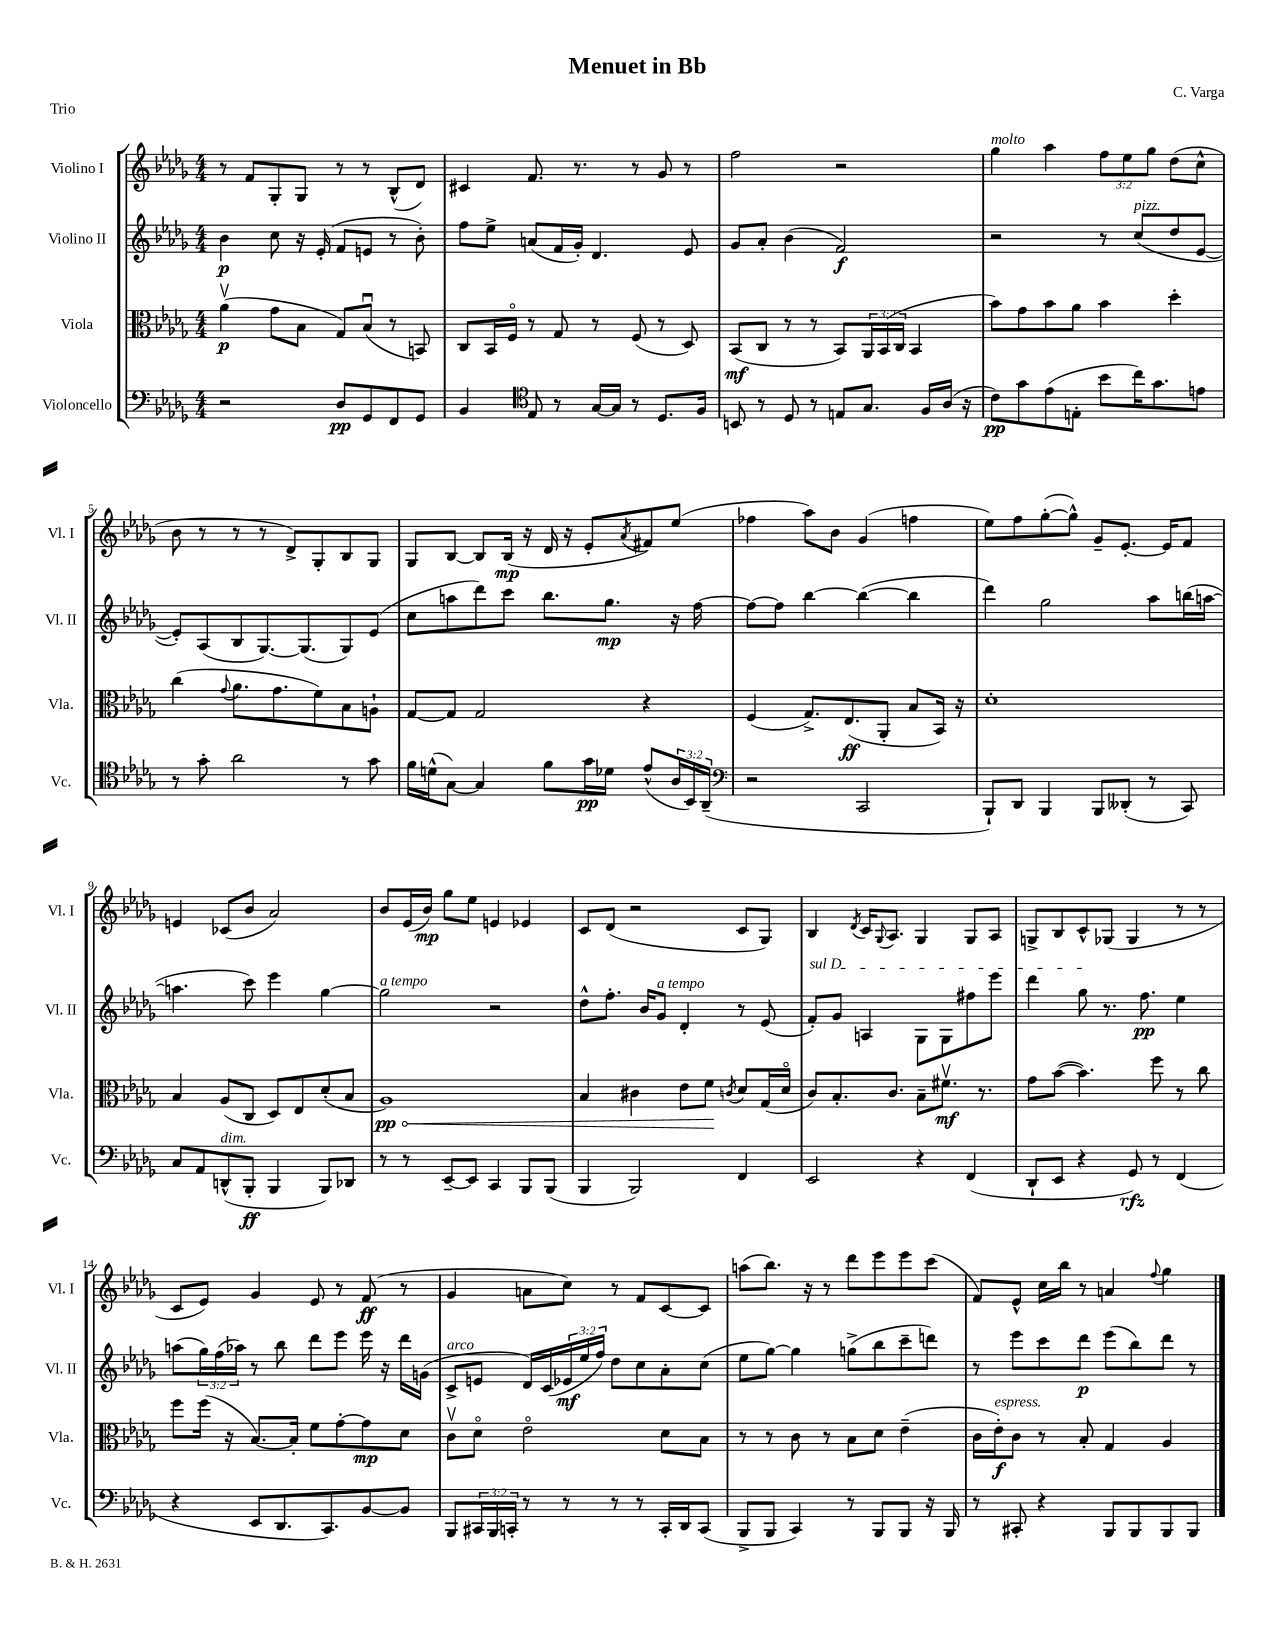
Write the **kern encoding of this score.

**kern	**kern	**kern	**kern
*staff4	*staff3	*staff2	*staff1
*clefF4	*clefC3	*clefG2	*clefG2
*k[b-e-a-d-g-]	*k[b-e-a-d-g-]	*k[b-e-a-d-g-]	*k[b-e-a-d-g-]
*M4/4	*M4/4	*M4/4	*M4/4
2r	(4a-v	4b-	8r
.	.	.	8f
.	8g-	8cc	8G-'
.	8B-	16r	8G-
.	.	(16e-'	.
8D-	8G-)	8f	8r
8GG-	(8B-u	8e	8r
8FF	8r	8r	(8B-^^
8GG-	8BB)	8b-')	8d-)
=	=	=	=
4BB-	8C	8ff	4c#
.	16BB-	8ee-^	.
.	16Fo	.	.
*clefC4	*	*	*
8E-	8r	(8a	8.f
8r	8G-	16f	.
.	.	16g-')	8.r
[16G-	8r	4.d-	.
16G-]	.	.	.
8r	(8F	.	8r
8.D-	8r	.	8g-
.	8D-)	8e-	8r
16F	.	.	.
=	=	=	=
8BB	(8BB-	8g-	2ff
8r	8C	8a-'	.
8D-	8r	(4b-	.
8r	8r	.	.
8E	8BB-)	2f)	2r
8.G-	24AA-	.	.
.	(24BB-	.	.
.	24C	.	.
.	4BB-	.	.
16F	.	.	.
(16A-	.	.	.
16r	.	.	.
=	=	=	=
8c)	8b-)	2r	4gg-
8g-	8g-	.	.
(8e-	8b-	.	4aa-
8E'	8a-	.	.
8b-	4b-	8r	12ff
.	.	.	12ee-
16cc)	.	(8cc	.
.	.	.	12gg-
8.g-	.	.	.
.	4dd-'	8dd-	(8dd-
8e	.	[8e-	8cc^^
=	=	=	=
8r	(4cc	8e-'])	8b-
8g-'	.	(8A-	8r
.	8qqg-	.	.
2a-	8.a-	8B-	8r
.	.	[8.G-)	8r
.	8.g-	.	.
.	.	.	8d-^)
.	.	(8.G-]	.
.	8f)	.	8G-'
8r	8B-	8G-)	8B-
8g-	8A`	(8e-	8G-
=	=	=	=
16f	[8G-	8cc	8G-
(16d^^	.	.	.
[8G-)	8G-]	8aa	[8B-
4G-]	2G-	8ddd-)	8B-]
.	.	8ccc	(16B-
.	.	.	16r
8f	.	8.bb-	16d-
.	.	.	16r
16g-	.	.	8e-'
16d-	.	8.gg-	.
.	.	.	8qa-
(8e-^^	4r	.	8f#)
24A-	.	16r	(8ee-
24BB-)	.	.	.
.	.	[16ff	.
(24AA-~	.	.	.
=	=	=	=
*clefF4	*	*	*
2r	(4F	8ff_	4ff-
.	.	8ff]	.
.	8.G-^)	[4bb-	8aa-)
.	.	.	8b-
.	(8.E-	.	.
2CC	.	(4bb-_	(4g-
.	8AA-'	.	.
.	8B-	4bb-]	4ff
.	16BB-)	.	.
.	16r	.	.
=	=	=	=
8BBB-`)	1d-'	4ddd-)	8ee-)
8DD-	.	.	8ff
4BBB-	.	2gg-	([8gg-'
.	.	.	8gg-^^])
8BBB-	.	.	8g-~
(8DD--'	.	.	[8.e-'
8r	.	8aa-	.
.	.	.	16e-]
8CC)	.	(16bb	8f
.	.	[16aa	.
=	=	=	=
8C	4B-	4.aa]	4e
8AA-	.	.	.
(8DD^^	(8A-	.	(8c-
8BBB-'	8C	8ccc)	8b-
4BBB-	8D-)	4eee-	2a-)
.	8E-	.	.
8BBB-)	(8d-'	[4gg-	.
8DD-	8B-	.	.
=	=	=	=
8r	1A-)	2gg-]	8b-
8r	.	.	(16e-
.	.	.	16b-)
[8EE-~	.	.	8gg-
8EE-]	.	.	8ee-
4CC	.	2r	4e
8BBB-	.	.	4e-
(8BBB-	.	.	.
=	=	=	=
4BBB-	4B-	8dd-^^	8c
.	.	8.ff'	(8d-
2BBB-)	4c#	.	2r
.	.	16b-	.
.	.	8g-	.
.	8e-	4d-'	.
.	8f	.	.
.	8qc	.	.
4FF	8d-	8r	8c
.	(16G-	(8e-	8G-)
.	16d-o	.	.
=	=	=	=
2EE-	8c)	8f')	4B-
.	8.B-'	8g-	.
.	.	.	8qd-
.	.	4A	16c
.	.	.	8qqG-
.	8.c	.	8.A-
4r	8B-~	8G-	4G-
.	8.f#v	8G-	.
(4FF	.	8ff#	8G-
.	8.r	.	.
.	.	8eee-	8A-
=	=	=	=
8DD-`	8g-	4ddd-	8G^
8EE-	([8b-	.	8B-
4r	4.b-])	8gg-	8c^^
.	.	8.r	(8G-
8GG-)	.	.	4G-
.	.	8.ff	.
8r	8ff	.	.
(4FF	8r	4ee-	8r
.	8cc	.	8r
=	=	=	=
4r	8ff	(8aa	8c
.	(16ff	24gg-)	8e-)
.	.	(24ff	.
.	16r	.	.
.	.	24aa-)	.
8EE-	[8.B-)	8r	4g-
8.DD-	.	8bb-	.
.	16B-']	.	.
.	8f	8ddd-	8e-
8.CC)	.	.	.
.	[8g-'	8eee-	8r
[8BB-	8g-]	16eee-	(8f
.	.	16r	.
8BB-]	8d-	16ddd-	8r
.	.	(16g	.
=	=	=	=
8BBB-	8cv	8c^	4g-
24CC#	8d-o	8e	.
24BBB-	.	.	.
24CC'	.	.	.
8r	2e-o	16d-)	8a
.	.	(16c	.
8r	.	24e-	8cc)
.	.	24ee-	.
.	.	24ff)	.
8r	.	8dd-	8r
8r	.	8cc	8f
16CC'	8d-	8a-'	[8c
16DD-	.	.	.
(8CC	8B-	(8cc	8c]
=	=	=	=
8BBB-^	8r	8ee-	(8aa
8BBB-	8r	[8gg-)	8.bb-)
4CC)	8c	4gg-]	.
.	.	.	16r
.	8r	.	8r
8r	8B-	(8gg^	8ddd-
8BBB-	8d-	8bb-	8eee-
8BBB-	(4e-~	8ccc~	8eee-
16r	.	8ddd)	(8ccc
16BBB-	.	.	.
=	=	=	=
8r	16c	8r	8f)
.	16e-')	.	.
8CC#'	8c	8eee-	8e-^^
4r	8r	8ccc	16cc
.	.	.	16bb-
.	8B-'	8ddd-	8r
8BBB-	4G-	(8eee-	4a
8BBB-	.	8bb-)	.
.	.	.	8qqff
8BBB-	4A-	8ddd-	4gg-
8BBB-	.	8r	.
==	==	==	==
*-	*-	*-	*-
